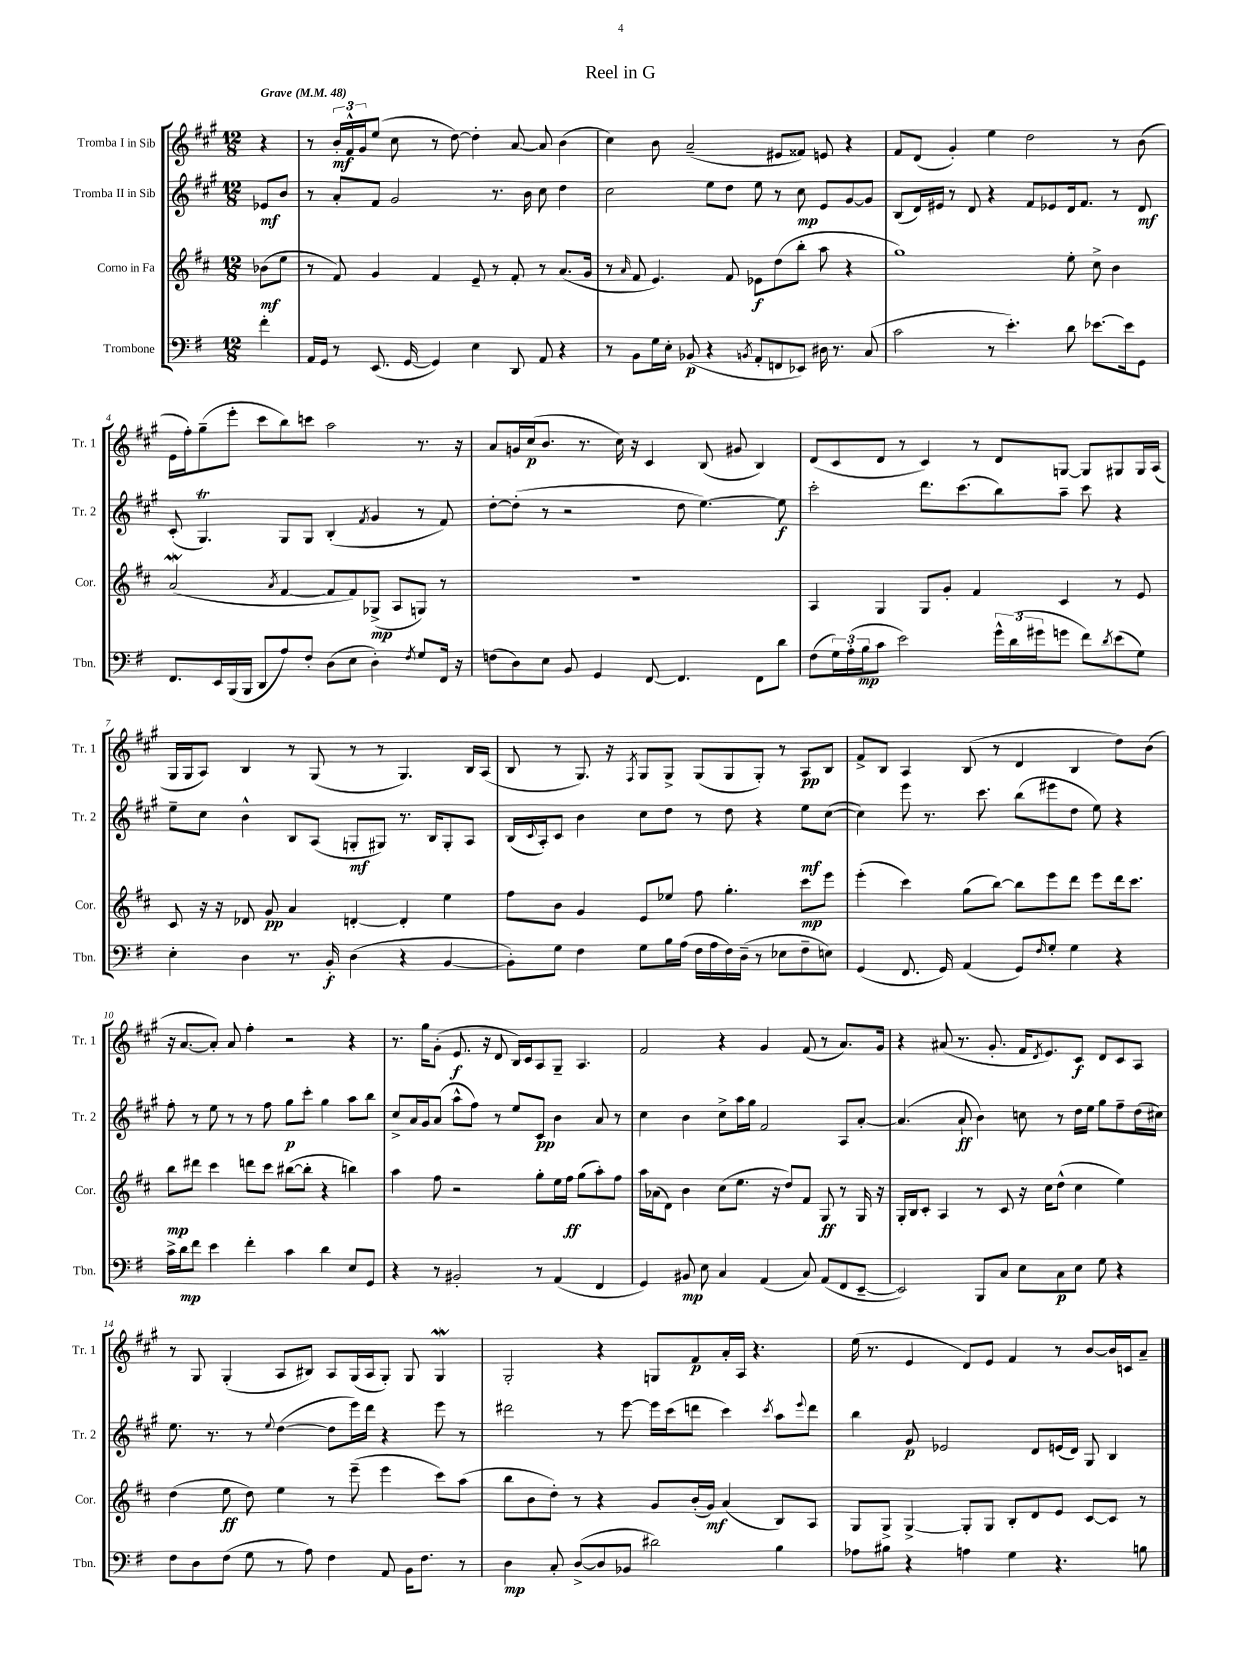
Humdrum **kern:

**kern	**kern	**kern	**kern
*staff4	*staff3	*staff2	*staff1
*clefF4	*clefG2	*clefG2	*clefG2
*k[f#]	*k[f#c#]	*k[f#c#g#]	*k[f#c#g#]
*M12/8	*M12/8	*M12/8	*M12/8
*MM48	*MM48	*MM48	*MM48
4f#'\	(8b-\L	8e-/L	4r
.	8ee\J	8b/J	.
=	=	=	=
16AA/LL	8r	8r	8r
16GG/JJ	.	.	.
8r	8f#/)	8a'/L	24b'/LL
.	.	.	24f#^^/
.	.	.	24g#/J
(8.EE/	4g/	8f#/J	(8ee/J
.	.	2g#/	8cc#\
[16GG/	.	.	.
4GG/])	4f#/	.	8r
.	.	.	[8dd\)
4E\	8e~/	.	4dd'\]
.	8r	8.r	.
8DD/	8f#'/	.	[8a/
.	.	16b\	.
8AA/	8r	8cc#\	8a/]
4r	(8.a/L	4dd\	(4b\
.	16g/Jk	.	.
=	=	=	=
8r	8r	2cc#\	4cc#\)
.	16qqa/	.	.
8BB\L	8f#/	.	.
16G\L	4.e/)	.	8b\
16E'\JJ	.	.	.
(8BB-/	.	.	(2a~/
4r	.	8ee\L	.
.	8f#/	8dd\J	.
8qBB/	.	.	.
8AA'/L	8e-\L	8ee\	.
8FF/	(8dd\	8r	8e#/L
8EE-/J)	8bb'\J	8cc#\	8f##/J)
16D#\	8aa\	8e/L	8e/
8.r	.	.	.
.	4r	[8g#/	4r
(8C/	.	8g#/]J	.
=	=	=	=
2c\	1gg)	(8B/L	8f#/L
.	.	16d/L)	(8d/J
.	.	16e#/JJ	.
.	.	8r	4g#'/)
.	.	8d/	.
8r	.	4r	4ee\
4.e'\)	.	.	.
.	.	8f#/L	2dd\
.	.	8e-/	.
8d\	8ee'\	16d/k	.
.	.	8.f#/J	.
[8.e-\L	8cc#^\	.	.
.	4b\	8r	8r
16e-\]k	.	.	.
8GG\J	.	8d/	(8b\
=	=	=	=
8.FF#/L	(2a/	(8c#'/	16e\LL
.	.	.	16ff#'\J)
.	.	4.G#/)	(8gg#~\
16EE/L	.	.	.
(16BBB/	.	.	8eee'\J
16BBB/JJ	.	.	.
8DD/L	.	.	8ccc#\L
.	8qa/	.	.
8A/)	[4f#/	8G#/L	8bb\)
8F#'/J	.	8G#/J	8ccc\J
(8D\L	8f#/]L	(4B'/	2aa\
8E\J	8f#/)	.	.
.	.	8qf#/	.
4D'\)	(8G-^/J	4g#/	.
.	8A/L	.	.
8qF#/	.	.	.
8G/L	8G/J)	8r	8.r
16FF#/Jk	8r	8f#/)	.
16r	.	.	16r
=	=	=	=
(8F\L	1.r	[8dd'\L	8a/L
8D\)	.	(8dd'\]J	16g/L
.	.	.	(16cc#/J
8E\J	.	8r	8.b/J
8BB/	.	2r	.
.	.	.	8.r
4GG/	.	.	.
.	.	.	16cc#\)
.	.	.	16r
[8FF#/	.	.	4c#/
4.FF#/]	.	8dd\	.
.	.	[4.ee\)	(8B/
.	.	.	8g#/
8FF#\L	.	.	4B/)
8d\J	.	8ee\]	.
=	=	=	=
(8F#\L	4A/	2ccc#'\	(8d/L
24G\L)	.	.	8c#/
(24A'\	.	.	.
24B\J	.	.	.
8c\J	4G/	.	8d/J
2e\)	.	.	8r
.	8G/L	8.ddd\L	4c#/)
.	8g'/J	.	.
.	.	(8.ccc#\	.
.	4f#/	.	8r
24g^^\LL	.	8bb\)	8d/L
(24d\	.	.	.
24g#\J	.	.	.
8g\J	4c#/	8aa~\J	[8G/J
8f#\L)	.	8ccc#\	8G/]L
8qd/	.	.	.
(8e\	8r	4r	8G#/
8G\J)	8e/	.	16G#/L
.	.	.	(16A/JJ
=	=	=	=
4E'\	8c#/	8ee~\L	16G#/LL
.	.	.	16G#/J
.	16r	8cc#\J	8A/J)
.	16r	.	.
4D\	8d-/	4b^^\	4B/
.	8g/	.	.
8.r	4a/	8B/L	8r
.	.	(8A/J	(8G#/
16BB'/	.	.	.
(4D\	[4d'/	8G'/L	8r
.	.	8G#/J)	8r
4r	4d'/]	8.r	4.G#/)
.	.	16B/LK	.
[4BB/	4ee\	8G#'/	.
.	.	8A/J	16B/LL
.	.	.	(16A/JJ
=	=	=	=
8BB'\]L)	8ff#\L	(16B/LL	8B/
.	.	8qqc#/	.
.	.	16A'/J)	.
8G\J	8b\J	8c#/J	8r
4F#\	4g/	4b\	8.G#/)
.	.	.	16r
.	.	.	8qF#/
8G\L	8e/L	8cc#\L	8G#/L
16B\L	8ee-/J	8dd\J	8G#^/J
(16A\JJ	.	.	.
16F#\LL	8ff#\	8r	(8G#/L
16A\	.	.	.
16F#\)	4.gg'\	8dd\	8G#/
(16D~\JJ	.	.	.
8r	.	4r	8G#'/J)
8E-\L	.	.	8r
8F#~\	8ccc#\L	8ee\L	8A/L
8E\J)	8eee\J	([8cc#\J	8B/J
=	=	=	=
(4GG/	(4eee'\	4cc#\])	8f#^/L
.	.	.	8B/J
8.FF#/	4ccc#\)	8eee\	4A/
.	.	8.r	.
16GG/)	.	.	.
(4AA/	(8gg\L	.	(8B/
.	.	8.ccc#\	.
.	[8bb\J)	.	8r
8GG/L)	8bb\]L	(8bb\L	4d/
16qqF#/	.	.	.
8G'/J	8eee\	8eee#\	.
4G\	8ddd\J	8dd\J	4B/
.	8eee\L	8ee\)	.
4r	16ddd\k	4r	8dd\L)
.	8.ccc#\J	.	.
.	.	.	(8b\J
=	=	=	=
16c^\LL	8bb\L	8ff#'\	16r
16d\J	.	.	[8.a/L
8f#\J	8ddd#\J	8r	.
4e\	4ccc#\	8ee\	8a'/]J)
.	.	8r	8a/
4f#'\	8ddd\L	8r	4ff#'\
.	8ccc#\J	8ff#\	.
4c\	([8bb#\L	8gg#\L	2r
.	8bb#'\]J	8ccc#'\J	.
4d\	4r	4gg#\	.
8E/L	4bb\)	8aa\L	4r
8GG/J	.	8bb\J	.
=	=	=	=
4r	4aa\	8cc#^/L	8.r
.	.	16a/L	.
.	.	16g#/J	16gg#\LK
8r	8ff#\	(8a/J	(8g#'\J
2BB#'/	2r	8aa^^\L	8.e/
.	.	8ff#\J)	.
.	.	.	16r
.	.	8r	8d/
.	.	8ee/L	16B/LL)
.	.	.	16c#/J
8r	8gg'\L	8c#/J	8A/
(4AA/	16ee\L	4b\	8G#~/J
.	16ff#\JJ	.	.
.	(8gg\L	.	4.A/
4FF#/	8aa'\)	8a/	.
.	8ff#\J	8r	.
=	=	=	=
4GG/)	16aa\LL	4cc#\	2f#/
.	(16a-\J	.	.
.	8d\J)	.	.
8BB#/	4b\	4b\	.
8E\	.	.	.
4C/	(8cc#\L	8cc#^\L	4r
.	8.ee\J	16aa\L	.
.	.	16gg#\JJ	.
(4AA/	.	2f#/	4g#/
.	16r	.	.
.	8dd/L)	.	.
8C/)	8f#/J	.	(8f#/
(8AA/L	8G/	.	8r
8FF#/	8r	8A/L	8.a/L)
[8EE~/J	16G/	[8a'/J	.
.	16r	.	16g#/Jk
=	=	=	=
2EE/])	16G'/LL	(4.a/]	4r
.	16B/J	.	.
.	8c#'/J	.	.
.	4A/	.	(8a#/
.	.	8a`/	8.r
8BBB/L	8r	4b\)	.
.	.	.	8.g#'/
8C/J	8c#/	.	.
8E\L	16r	8cc\	16f#/LK
.	.	.	8qd/
.	16cc#\LK	.	8.e/)
8C\	(8dd^^\J	8r	.
8E\J	4cc#\	16dd\LL	8c#/J
.	.	16ee\JJ	.
8G\	.	8gg#\L	8d/L
4r	4ee\)	8ff#~\	8c#/
.	.	(16dd\L	8A/J
.	.	16cc#\JJ)	.
=	=	=	=
8F#\L	(4dd\	8.ee\	8r
8D\	.	.	8G#/
.	.	8.r	.
(8F#\J	8ee\	.	(4G#'/
8G\	8dd\)	8r	.
.	.	8qqee/	.
8r	4ee\	([4dd\	8A/L
8A\)	.	.	8B#/J)
4F#\	8r	8dd\]L	8A/L
.	(8eee~\	16eee\L)	(16G#/L
.	.	16ddd\JJ	16A/J
8AA/	4eee\	4r	8G#'/J)
16BB\LK	.	.	8G#/
8.F#\J	.	.	.
.	8ccc#\L)	8eee\	4G#/
8r	(8aa\J	8r	.
=	=	=	=
4D\	8bb\L	2ddd#\	2G#'/
.	8b\	.	.
8C'/	8dd'\J)	.	.
([8D^/L	8r	.	.
8D/]	4r	8r	4r
8BB-/J	.	[8eee\	.
2d#\)	8g/L	16eee\]LL	8G/L
.	.	(16ccc#\J	.
.	(16b'/L	8ddd\J	8f#/
.	16g/JJ)	.	.
.	(4a/	4ccc#\)	16a'/L
.	.	.	16A/JJ
.	.	.	4.r
.	.	8qccc#/	.
4B\	8B/L)	8aa\L	.
.	.	8qqeee/	.
.	8A/J	8ddd\J	.
=	=	=	=
8A-\L	8G/L	4bb\	(16ee\
.	.	.	8.r
8B#\J	8G^/J	.	.
4r	[4G^/	8g#/	4e/
.	.	2e-/	.
4A\	8G'/]L	.	8d/L)
.	8G/J	.	8e/J
4G\	8B'/L	.	4f#/
.	8d/	8d/L	.
4.r	8e/J	(16e/L	8r
.	.	16d/JJ)	.
.	[8c#/L	8G#/	[8b/L
.	8c#/]J	4B/	16b/]L
.	.	.	16c/J
8B\	8r	.	8a~/J
==	==	==	==
*-	*-	*-	*-
